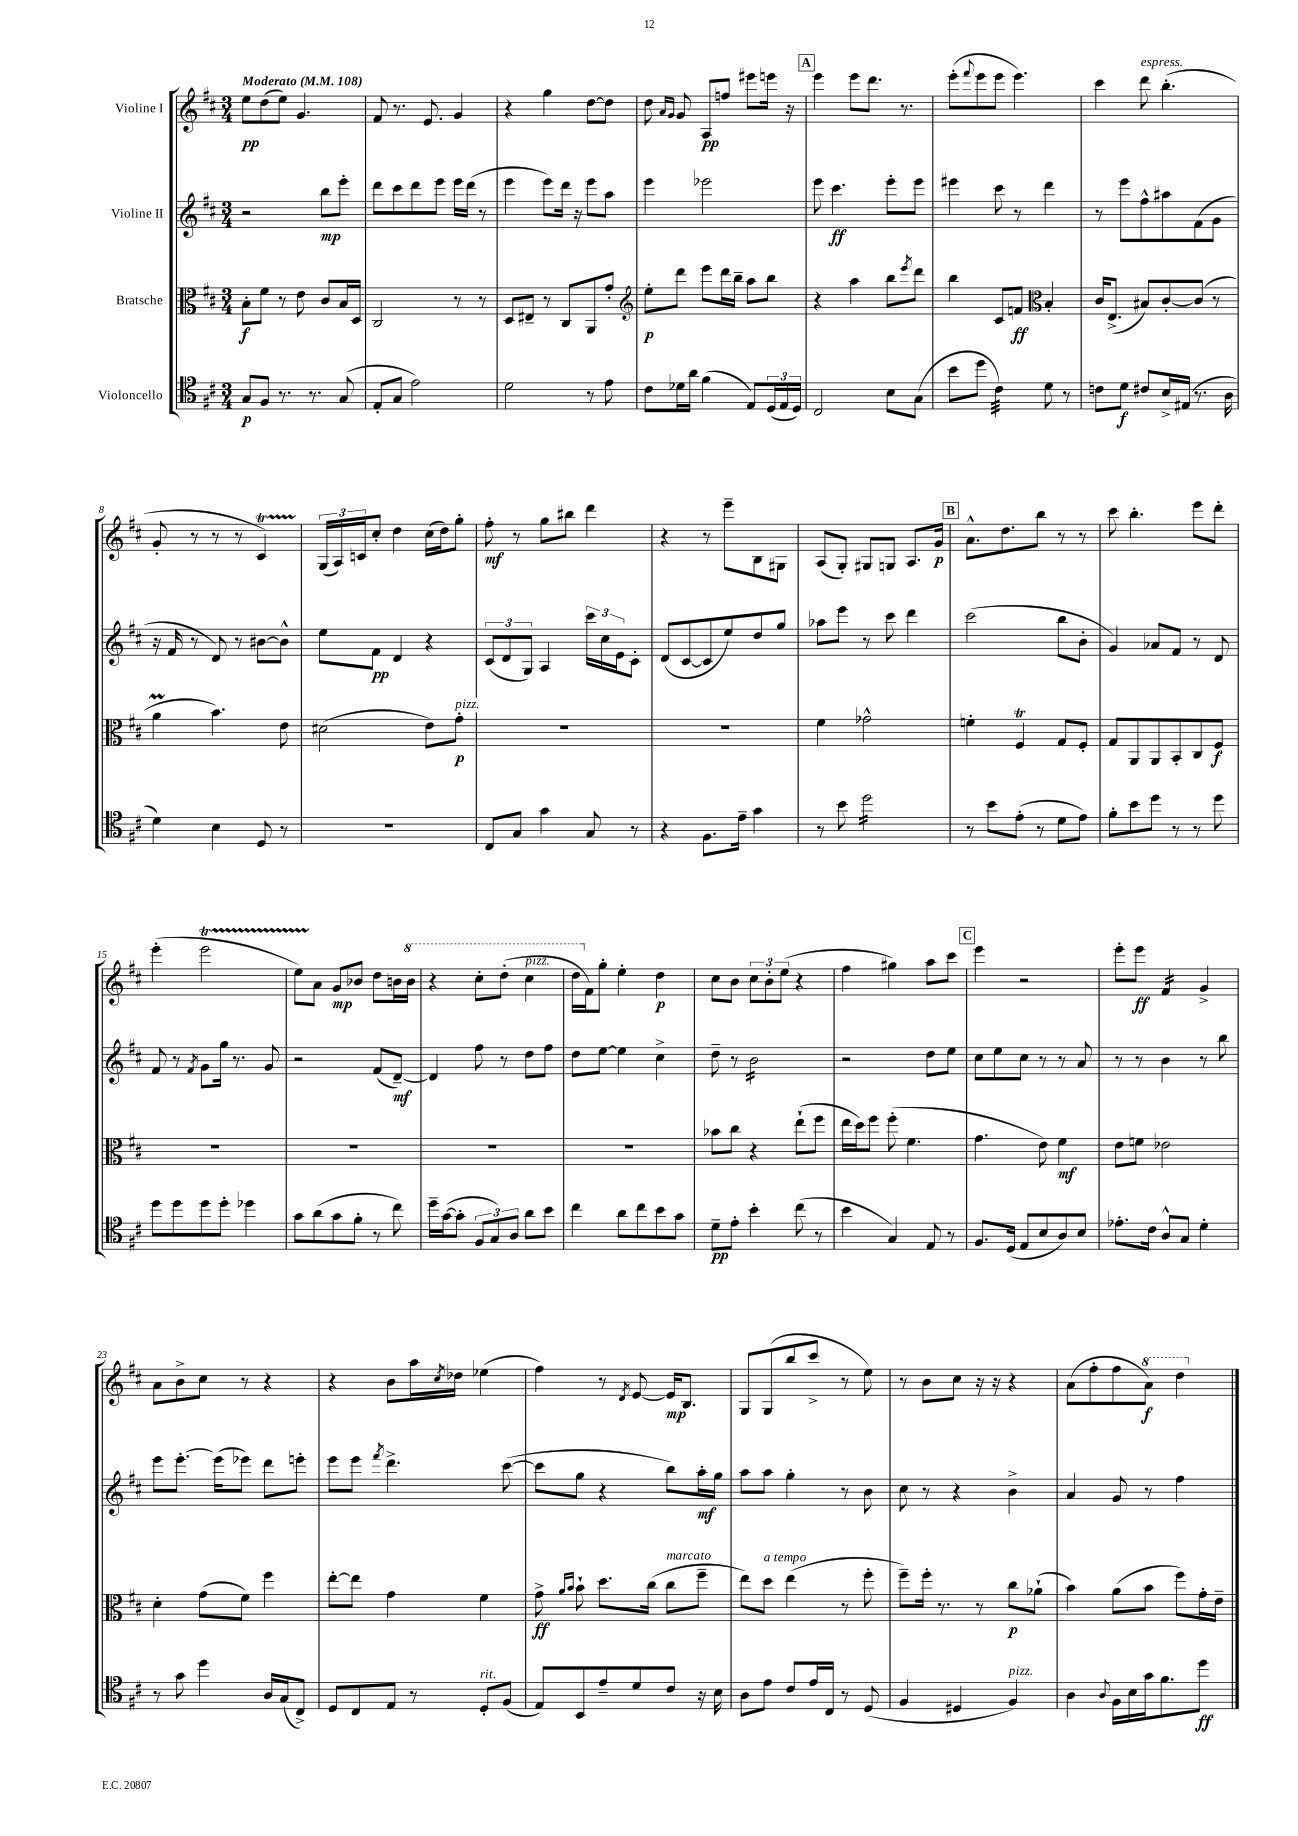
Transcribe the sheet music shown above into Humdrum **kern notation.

**kern	**kern	**kern	**kern
*staff4	*staff3	*staff2	*staff1
*clefC4	*clefC3	*clefG2	*clefG2
*k[f#c#]	*k[f#c#]	*k[f#c#]	*k[f#c#]
*M3/4	*M3/4	*M3/4	*M3/4
*MM108	*MM108	*MM108	*MM108
8G	8B'	2r	8ee
8F#	8f#	.	(8dd
8.r	8r	.	8ee)
.	8e	.	4.g
8.r	.	.	.
.	8c#	8bb	.
(8G	16B	8eee'	.
.	16D	.	.
=	=	=	=
8E'	2C#	8ddd	8f#
8G	.	8ccc#	8.r
2e)	.	8ddd	.
.	.	.	8.e
.	.	8eee	.
.	8r	16eee	4g
.	.	(16ddd	.
.	8r	8r	.
=	=	=	=
2d	8D	4eee	4r
.	8E#~	.	.
.	8r	8eee)	4gg
.	8C#	16ddd	.
.	.	16r	.
8r	8AA	8eee	[8dd
8e	8g'	8aa	8dd]
=	=	=	=
*	*clefG2	*	*
8c#	8ee'	4eee	8dd
.	.	.	16qqa
.	.	.	16qqg
16d-	8ddd	.	8g
16a	.	.	.
(4f#	8eee	2eee-	8A
.	16ddd	.	8ff
.	16bb~	.	.
8E)	8aa	.	8eee#
(24D	8bb	.	16eee
24E	.	.	.
.	.	.	16r
24D)	.	.	.
=	=	=	=
2C#	4r	8eee	4eee
.	.	4.ccc#	.
.	4aa	.	8eee
.	.	.	8.ddd
8B	8bb	8eee'	.
.	.	.	8.r
.	8qeee	.	.
(8G	8ddd	8eee	.
=	=	=	=
8b	4bb	4eee#	(8eee'
.	.	.	8qqfff#
8dd	.	.	8eee
4c#)	8c#	8ccc#	8eee
.	8f	8r	4.eee)
*	*clefC3	*	*
8d	4B'	4ddd	.
8r	.	.	.
=	=	=	=
8c	16c#	8r	4ccc#
.	(8.E^	.	.
8d	.	8eee	.
8c#	8B#)	8ff#^^	8ddd
16B^	[8c#'	8aa#	(4.bb'
(16E#	.	.	.
8.r	(8c#]	(8f#	.
.	8r	8g	.
16A	.	.	.
=	=	=	=
4d)	4a	16r	8g'
.	.	16f#	.
.	.	8r	8r
4B	4.b)	8d)	8r
.	.	8r	8r
8D	.	[8b#	4c#)
8r	8e	8b#^^]	.
=	=	=	=
2.r	(2d#	8ee	(24G
.	.	.	24A)
.	.	.	24c
.	.	8f#	8cc#'
.	.	4d	4dd
.	8e)	4r	(16cc#
.	.	.	16dd)
.	8g'	.	8gg'
=	=	=	=
8C#	2.r	(12c#	8ff#'
.	.	12d	.
8G	.	.	8r
.	.	12G)	.
4g	.	4A	8gg
.	.	.	8bb#
8G	.	24ccc#	4ddd
.	.	24cc#	.
.	.	24e	.
8r	.	8c#'	.
=	=	=	=
4r	2.r	(8d	4r
.	.	[8c#	.
8.F#	.	8c#]	8r
.	.	8ee)	8eee~
16e~	.	.	.
4g	.	8dd	8B
.	.	8gg	8G#
=	=	=	=
8r	4f#	8aa-	(8A
8b	.	8eee	8G')
2dd	2g-^^	8r	8G#
.	.	8ccc#	8G
.	.	4ddd	8.A
.	.	.	16g
=	=	=	=
8r	4f'	(2ccc#	8.a^^
8b	.	.	.
.	.	.	8.dd
(8e'	4F#	.	.
8r	.	.	8bb
8d	8G	8bb	8r
8e)	8F#'	8b'	8r
=	=	=	=
8f#'	8G	4g)	8ccc#
8b	8AA	.	4.bb'
8dd	8AA	8a-	.
8r	8BB'	8f#	.
8r	8C#	8r	8eee
8dd	8F#	8d	8ddd'
=	=	=	=
8dd	2.r	8f#	(4eee'
8dd	.	8r	.
.	.	8qf#	.
8dd	.	8g	2eee
8dd'	.	16gg	.
.	.	8.r	.
4dd-	.	.	.
.	.	8g	.
=	=	=	=
8g	2.r	2r	8ee)
(8a	.	.	8a
8g	.	.	8g
8f#'	.	.	8b-
8r	.	(8f#	8dd
8cc#)	.	[8d~)	16b
.	.	.	16bb
=	=	=	=
16dd~	2.r	4d]	4r
([16g	.	.	.
8g']	.	.	.
12F#	.	8ff#	8ccc#'
12G)	.	.	.
.	.	8r	(8ddd'
12A	.	.	.
8a	.	8dd	4ccc#
8b	.	8ff#	.
=	=	=	=
4cc#	2.r	8dd	16ddd
.	.	.	16f#)
.	.	[8ee	8gg'
8a	.	4ee]	4ee'
8cc#	.	.	.
8b	.	4cc#^	4dd
8g	.	.	.
=	=	=	=
8d~	8b-	8dd~	8cc#
8e'	8cc#	8r	8b
4b'	4r	2b	12cc#
.	.	.	12b'
.	.	.	(12ee
(8cc#	(8ee`	.	4r
8r	8ff#	.	.
=	=	=	=
4b	16ee	2r	4ff#
.	16dd)	.	.
.	8ff#	.	.
4G)	(8ff#'	.	4gg#)
.	4.f#	.	.
8E	.	8dd	8aa
8r	.	8ee	8ccc#
=	=	=	=
8.F#	4.g	8cc#	4eee
.	.	8ee	.
(16D	.	.	.
8E	.	8cc#	2r
8B	8e)	8r	.
8A)	4f#	8r	.
8B	.	8a	.
=	=	=	=
8.e-'	8e	8r	8eee'
.	8f	8r	8eee
16c#	.	.	.
8A^^	2e-	4b	4f#
8G	.	.	.
4d'	.	8r	4g^
.	.	8bb	.
=	=	=	=
8r	4d'	8eee	8a
8g	.	[8.eee'	8b^
4dd	(8g	.	8cc#
.	.	(16eee]	.
.	8f#)	8eee-)	8r
16A	4ff#	8ddd	4r
(16G	.	.	.
8C#^)	.	8eee'	.
=	=	=	=
8D	[8ee'	8eee	4r
8C#	8ee]	8eee	.
.	.	8qfff#	.
8E	4g	4.ddd^	8b
8r	.	.	16aa
.	.	.	8qcc#
.	.	.	16dd-
8D'	4f#	.	(4ee-
(8F#	.	([8ccc#	.
=	=	=	=
8E)	8g^	8ccc#]	4ff#)
.	16qqa	.	.
.	16qqb	.	.
8BB	8b`	8gg	.
8e~	8.dd	4r	8r
.	.	.	8qd
8d	.	.	[8e
.	(16cc#	.	.
8c#	8cc#	8bb)	16e]
.	.	.	8.B
16r	8ff#~	16aa'	.
16B	.	16gg	.
=	=	=	=
8A	8ee)	8aa	8G
8e	8dd	8aa	(8G
8c#	(4ee	4gg'	8bb
16e	.	.	8ccc#^
16C#	.	.	.
8r	8r	8r	8r
(8D	8ff#'	8b	8ee)
=	=	=	=
4F#	8ff#~)	8cc#	8r
.	16ff#'	8r	8b
.	8.r	.	.
4D#	.	4r	8cc#
.	8r	.	16r
.	.	.	16r
4F#)	8cc#	4b^	4r
.	(8a-`	.	.
=	=	=	=
4A	4b)	4a	(8a
.	.	.	8ff#'
8qqA	.	.	.
16F#	(8a	8g	8ff#
16B	.	.	.
16g	8b	8r	8aa)
8.f#	.	.	.
.	8ff#)	4ff#	4ddd
8dd	16g'	.	.
.	16e~	.	.
==	==	==	==
*-	*-	*-	*-
